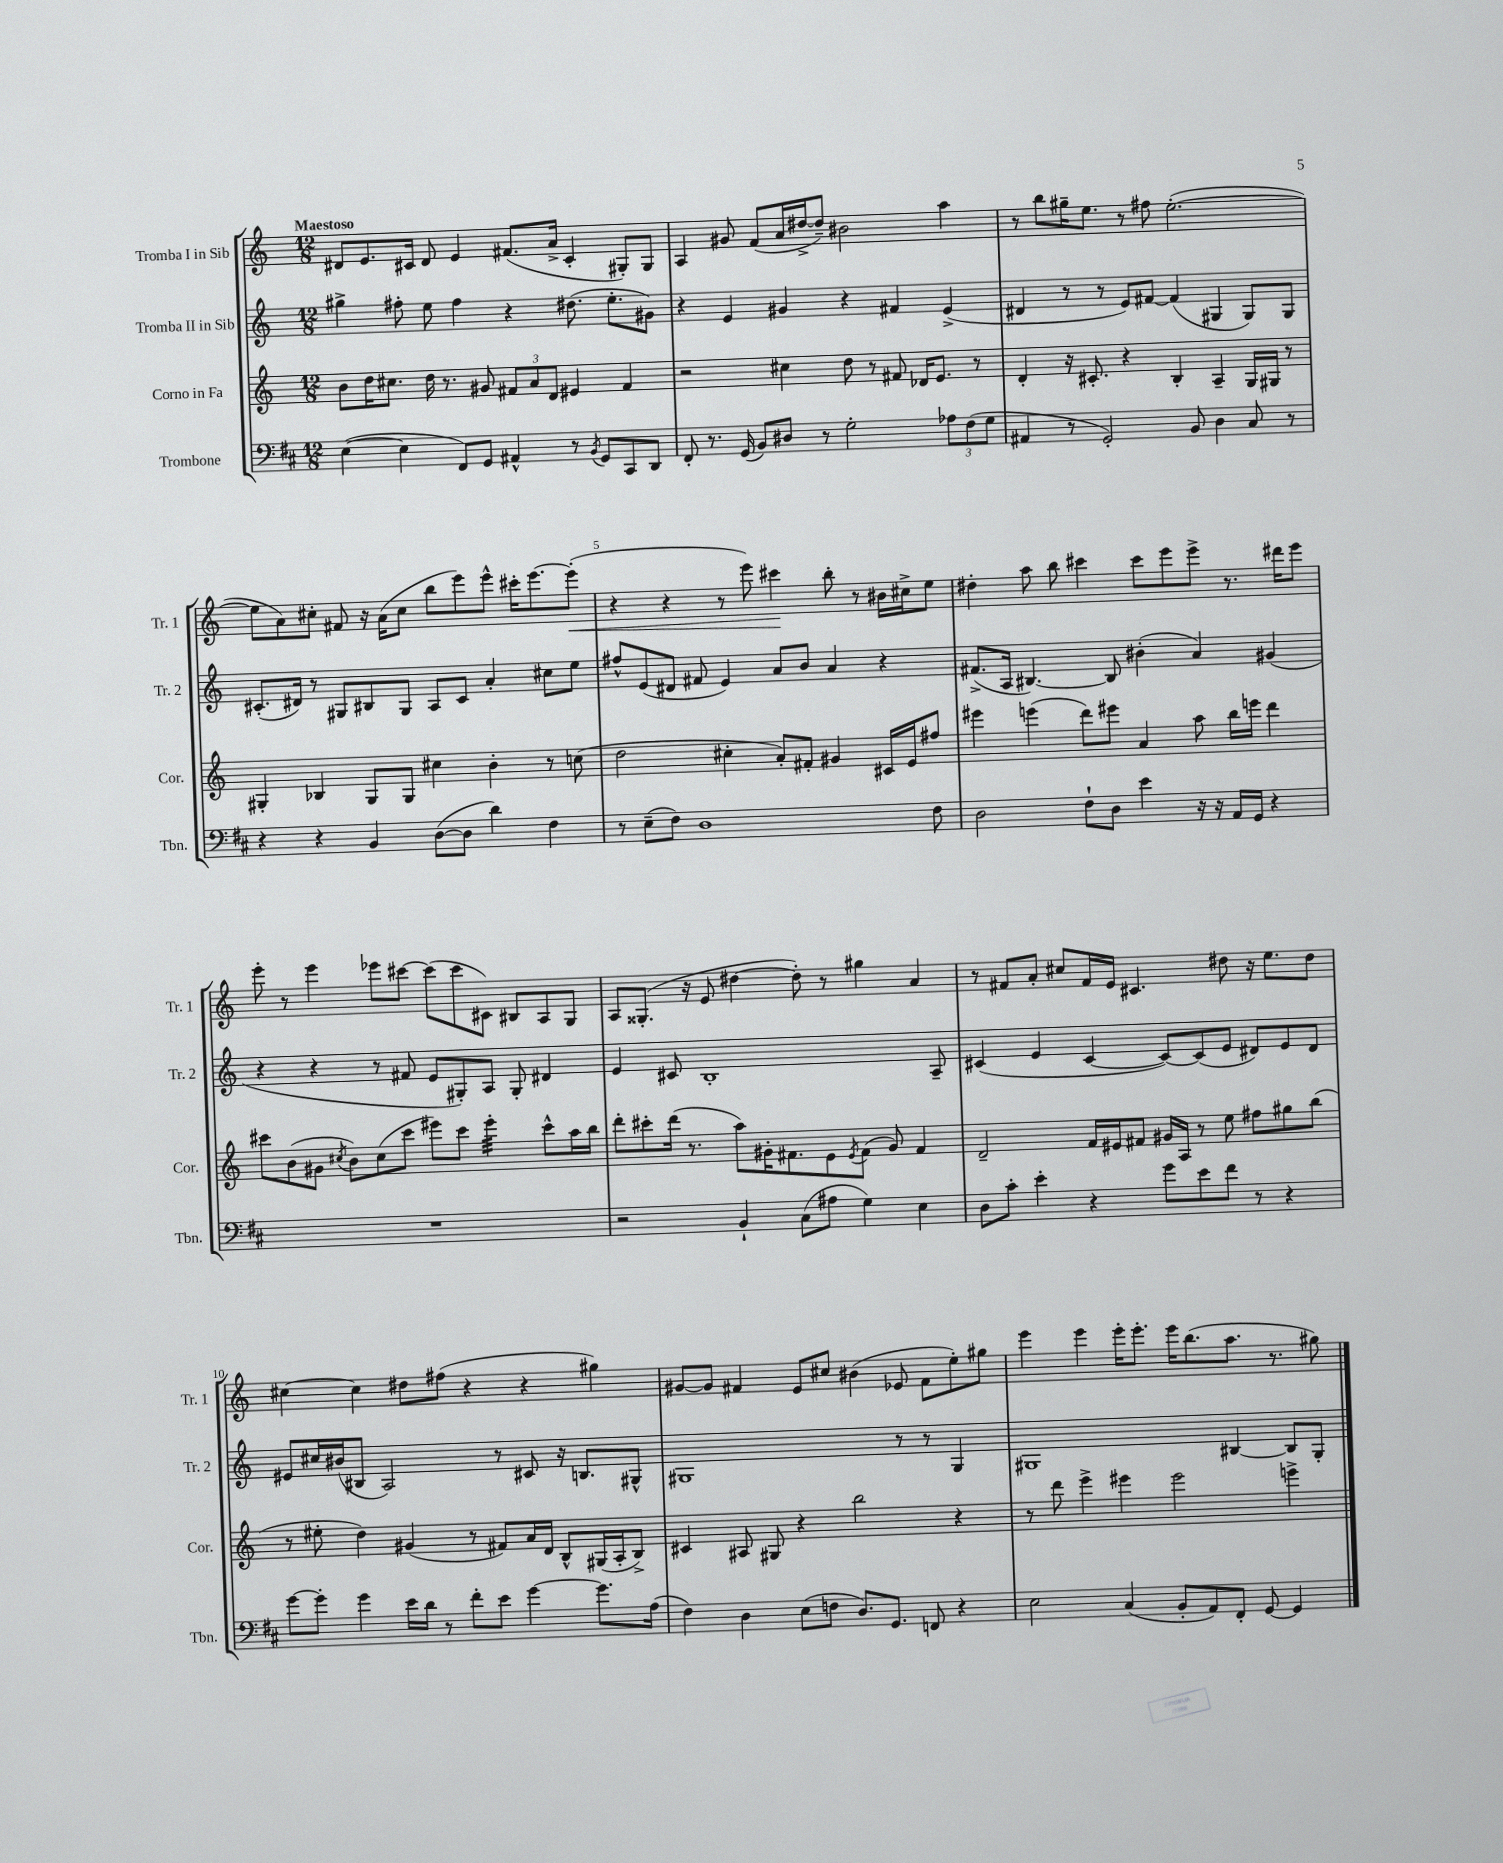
<<
\new StaffGroup <<
\new Staff = "s0" \with { instrumentName = "Tromba I in Sib" shortInstrumentName = "Tr. 1" } {
    \clef treble \key c \major \numericTimeSignature \time 12/8 \tempo "Maestoso"
    dis'8 e'8. cis'16 dis'8 e'4 fis'8.( a'16-> cis'4-. gis8-.) gis8 |
    a4 gis'8 f'8( a'16 dis''16~-> dis''8--) bis'2 a''4 |
    r8 b''8 gis''16-- e''8. r8 fis''8 e''2.~-.( |
    e''8 a'8) cis''8-. fis'8 r16 a'16( cis''8 b''8 e'''8) e'''8-^ cis'''16-. e'''8.~ e'''8-.\<( |
    r4 r4 r8 e'''8) cis'''4\! b''8-. r8 bis'16 cis''16-> e''8 |
    dis''4-. a''8 b''8 cis'''4 cis'''8 e'''8 e'''8-> r8. dis'''16 e'''8 |
    e'''8-. r8 e'''4 ees'''8 cis'''8~ cis'''8( cis'''8 cis'8) bis8 a8 g8 |
    a8 gisis8.-.( r16 e'8 dis''4~ dis''8-.) r8 gis''4 a'4 |
    r8 fis'8 a'8-. cis''8 fis'16 e'16 cis'4. dis''8 r16 e''8. dis''8 |
    cis''4~ cis''4 dis''8 fis''8( r4 r4 gis''4) |
    gis'8~ gis'8 fis'4 e'8 cis''8 bis'4( ees'8 fis'8 e''8-.) gis''8 |
    e'''4 e'''4 e'''16-. e'''8.-. e'''16 b''8.( a''8. r8. gis''8) \bar "|." |
}
\new Staff = "s1" \with { instrumentName = "Tromba II in Sib" shortInstrumentName = "Tr. 2" } {
    \clef treble \key c \major \numericTimeSignature \time 12/8
    gis''4-> fis''8-. e''8 fis''4 r4 dis''8.( e''8.-. gis'8) |
    r4 e'4 gis'4 r4 fis'4 e'4->( |
    dis'4 r8 r8 e'8) fis'8~ fis'4( gis4 gis8) gis8 |
    cis'8.-.( dis'16) r8 gis8 bis8 gis8 a8 cis'8 a'4-. cis''8 e''8 |
    fis''8-^ e'8( dis'8 fis'8 e'4) a'8 b'8 a'4 r4 |
    fis'8.->( a16 bis4.~) bis8 bis'4-.( a'4) gis'4( |
    r4 r4 r8 fis'8 e'8 gis8-.) a8 gis8-. dis'4 |
    e'4 cis'8 b1-. a8-- |
    cis'4( e'4 cis'4~ cis'8~) cis'8( e'8 dis'8) e'8 dis'8 |
    eis'8 cis''16 bis'16( bis8 a2) r8 cis'8 r16 b8. gis8-^ |
    gis1 r8 r8 gis4 |
    gis1 bis4~ bis8 gis8-. \bar "|." |
}
\new Staff = "s2" \with { instrumentName = "Corno in Fa" shortInstrumentName = "Cor." } {
    \clef treble \key c \major \numericTimeSignature \time 12/8
    b'8 d''16 cis''8. d''16 r8. gis'8 \tuplet 3/2 { fis'8 a'8 d'8 } eis'4 fis'4 |
    r2 cis''4 d''8 r8 fis'8 des'16 e'8. r8 |
    d'4-. r16 cis'8.-. r4 b4-. a4-- g16 gis16 r8 |
    gis4-. bes4 gis8 gis8 cis''4 b'4-. r8 c''8( |
    d''2 cis''4-. a'8-.) fis'8-. gis'4 cis'16 e'16 fis''8 |
    eis'''4 e'''4( d'''8) eis'''8 a'4 a''8 b''16 e'''16 d'''4 |
    cis'''8 b'8( gis'8 \acciaccatura { cis''8 } b'8) cis''8( cis'''8 eis'''8) cis'''8 eis'''4:32-. cis'''8-^ a''16 b''16 |
    d'''8-. cis'''8-. d'''16( r8. a''8) gis'16-. fis'8. e'8 \acciaccatura { e'8 } fis'8( gis'8) fis'4 |
    d'2-- f'16 eis'16 fis'8 gis'16 a16 r8 e''8 fis''8 gis''8 b''8( |
    r8 eis''8-. d''4) gis'4( r8 fis'8) a'16 d'16 b8-^ gis16( a16-. b8->) |
    cis'4 ais8 gis8 r4 b''2 r4 |
    r8 d'''8 e'''4-> eis'''4 eis'''2 e'''4-> \bar "|." |
}
\new Staff = "s3" \with { instrumentName = "Trombone" shortInstrumentName = "Tbn." } {
    \clef bass \key d \major \numericTimeSignature \time 12/8
    e4~( e4 fis,8) g,8 ais,4-^ r8 \acciaccatura { b,8 } g,8 cis,8 d,8 |
    fis,8-. r8. g,16( b,8) dis8 r8 g2-. \tuplet 3/2 { aes8 fis8( g8 } |
    ais,4 r8 g,2-.) b,8 d4 cis8 r8 |
    r4 r4 b,4 d8~( d8 d'4) fis4 |
    r8 e8--( fis8) d1 fis8 |
    d2 fis8-! d8 e'4 r16 r16 a,16 g,16 r4 |
    R1. |
    r2 b,4-! cis8( ais8 g4) e4 |
    d8 cis'8-. e'4-. r4 g'8 e'8 fis'8 r8 r4 |
    g'8~ g'8-. g'4 e'16 d'16 r8 fis'8-. e'8 g'4~ g'8. a16( |
    fis4) d4 e8( f8 d8.) g,8. f,8 r4 |
    e2 cis4( b,8-. a,8) fis,8-. g,8~ g,4 \bar "|." |
}
>>
>>
\layout { \context { \Score \override BarNumber.break-visibility = ##(#f #t #t) barNumberVisibility = #(every-nth-bar-number-visible 5) } }
